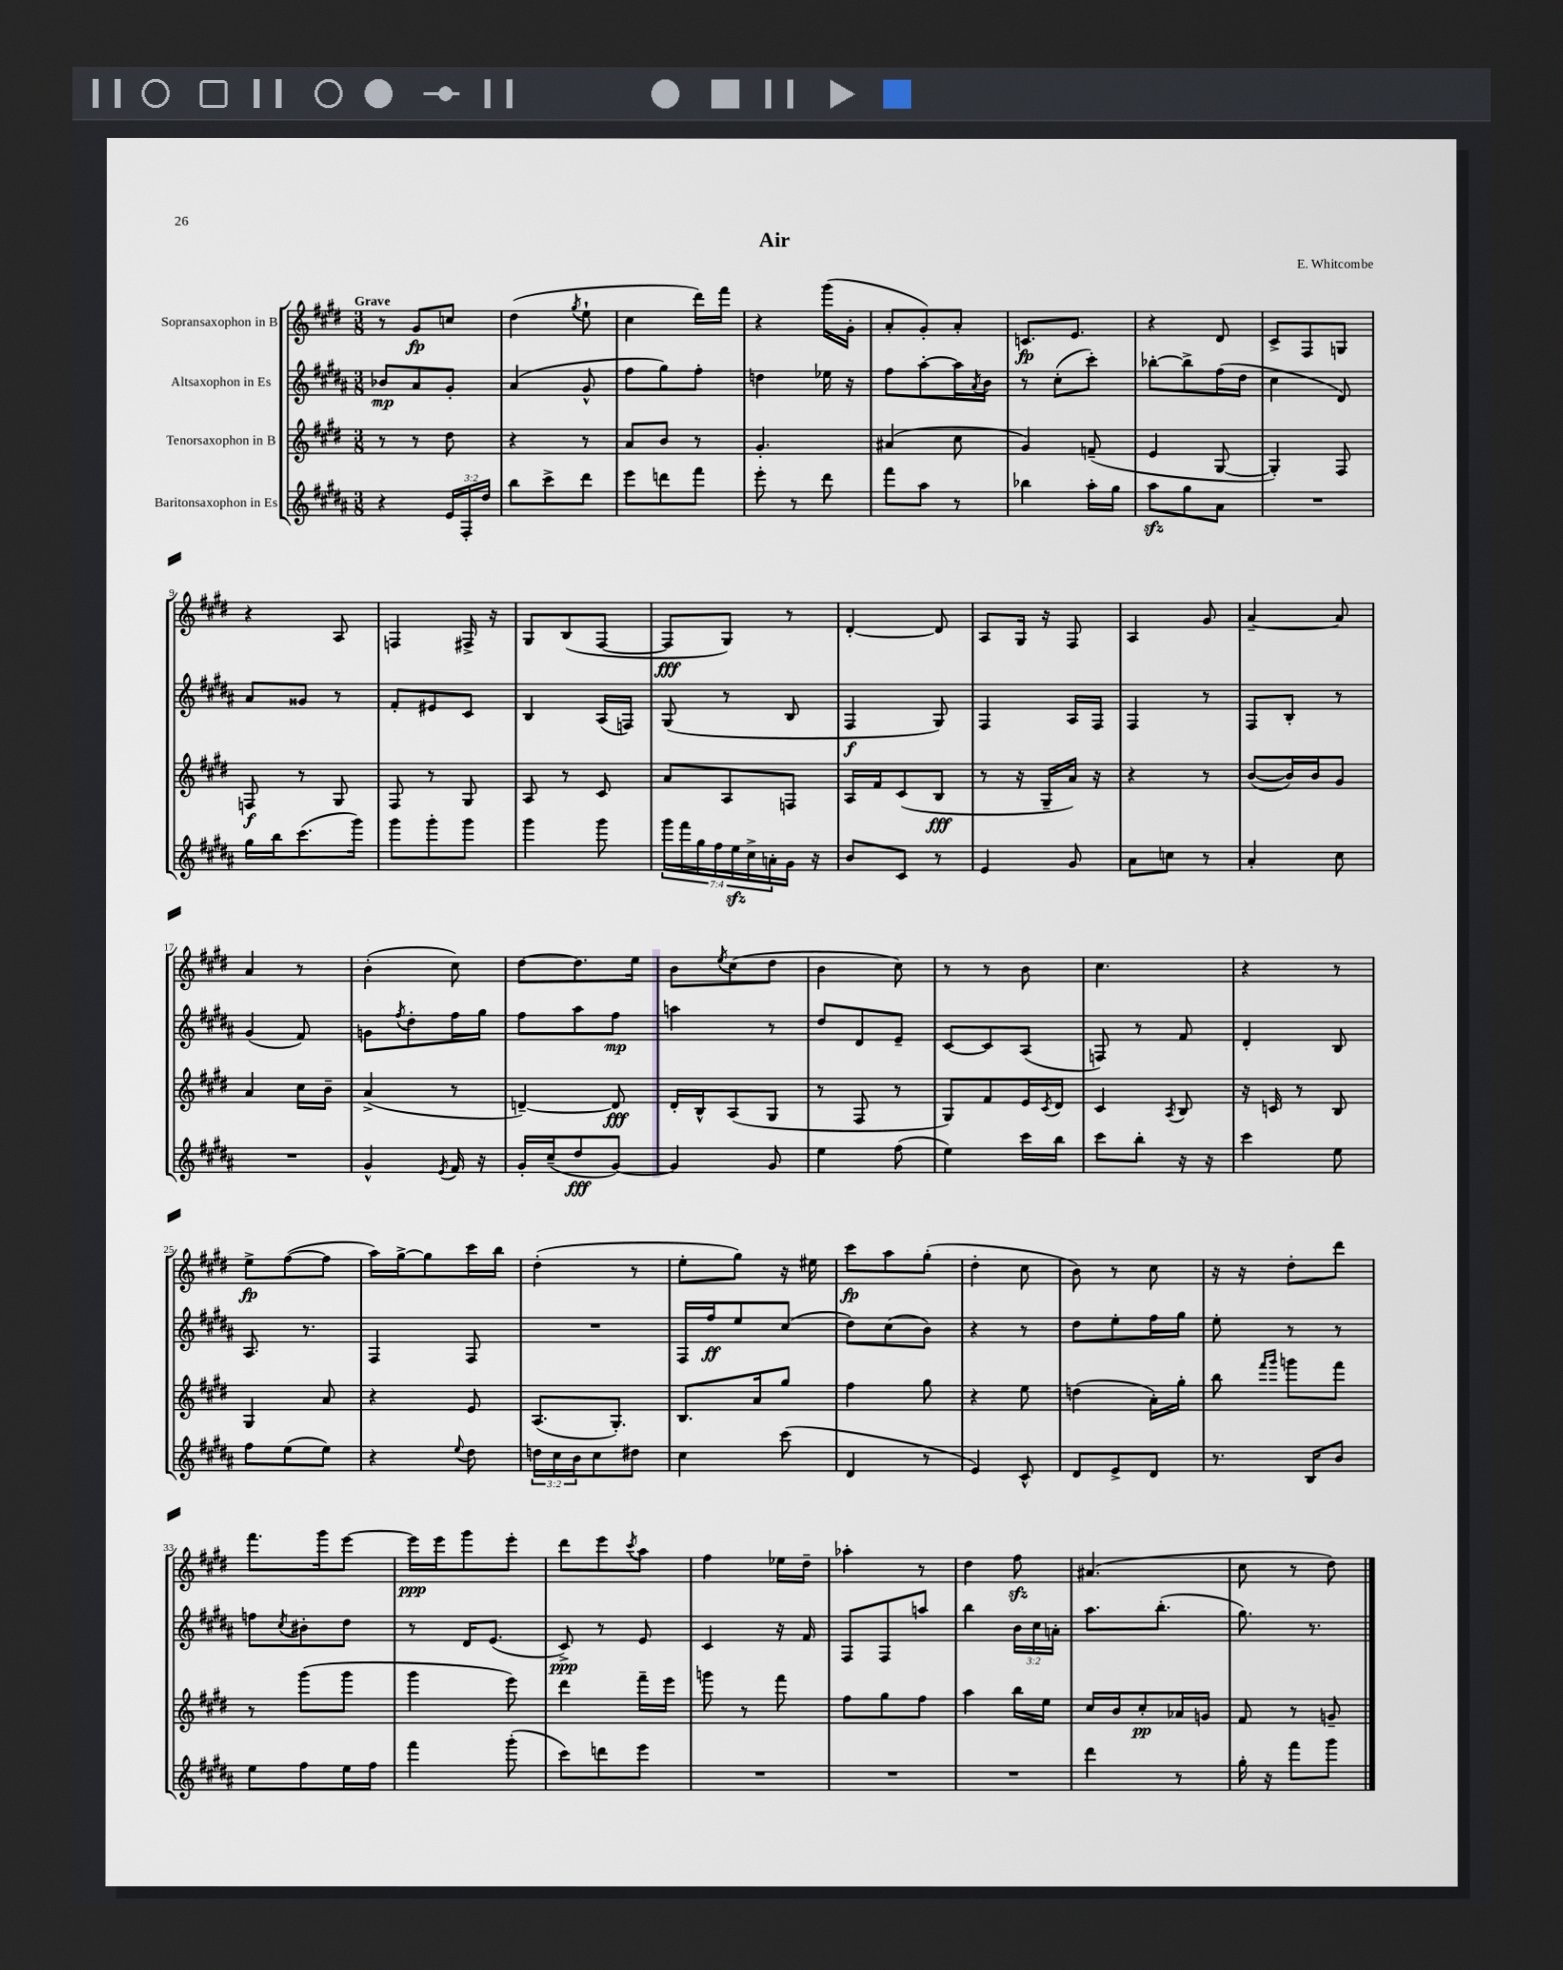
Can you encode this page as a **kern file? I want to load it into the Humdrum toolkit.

**kern	**dynam	**kern	**dynam	**kern	**dynam	**kern	**dynam
*part4	*part4	*part3	*part3	*part2	*part2	*part1	*part1
*staff4	*staff4	*staff3	*staff3	*staff2	*staff2	*staff1	*staff1
*I"Baritonsaxophon in Es	*	*I"Tenorsaxophon in B	*	*I"Altsaxophon in Es	*	*I"Sopransaxophon in B	*
*clefG2	*	*clefG2	*	*clefG2	*	*clefG2	*
*k[f#c#g#d#a#]	*	*k[f#c#g#d#]	*	*k[f#c#g#d#a#]	*	*k[f#c#g#d#]	*
*M3/8	*	*M3/8	*	*M3/8	*	*M3/8	*
=1	=1	=1	=1	=1	=1	=1	=1
!	!	!	!	!	!	!LO:TX:a:B:t=Grave	!
4r	.	8r	.	8b-X/L	mp	8r	.
.	.	8r	.	8a#/	.	8g#/L	fp
24e/LL	.	8dd#\	.	8g#'/J	.	8ccn/J	.
24F#'/	.	.	.	.	.	.	.
24dd#/JJ	.	.	.	.	.	.	.
=2	=2	=2	=2	=2	=2	=2	=2
8bb\L	.	4r	.	(4a#/	.	(4dd#\	.
8ccc#^\	.	.	.	.	.	.	.
.	.	.	.	.	.	8qgg#/	.
8ddd#\J	.	8r	.	8g#^^/	.	8ee`\	.
=3	=3	=3	=3	=3	=3	=3	=3
8eee\L	.	8a/L	.	8ff#\L	.	4cc#\	.
8dddn\	.	8b/J	.	8gg#\)	.	.	.
8fff#\J	.	8r	.	8ff#'\J	.	16ddd#\LL)	.
.	.	.	.	.	.	16fff#\JJ	.
=4	=4	=4	=4	=4	=4	=4	=4
8eee'\	.	4.g#'/	.	4ddn\	.	4r	.
8r	.	.	.	.	.	.	.
8ddd#\	.	.	.	16ee-X\	.	(16ggg#\LL	.
.	.	.	.	16r	.	16g#'\JJ	.
=5	=5	=5	=5	=5	=5	=5	=5
8fff#\L	.	(4a#X/	.	8ff#\L	.	8a'/L	.
8aa#\J	.	.	.	[8aa#'\	.	8g#'/)	.
8r	.	8cc#\	.	16aa#\L]	.	8a'/J	.
.	.	.	.	8qa#/	.	.	.
.	.	.	.	16b\JJ	.	.	.
=6	=6	=6	=6	=6	=6	=6	=6
4bb-X\	.	4g#/)	.	8r	.	8.cn/L	fp
.	.	.	.	(8cc#'\L	.	.	.
.	.	.	.	.	.	8.e/J	.
16aa#'\LL	.	(8fn~/	.	8ccc#'\J)	.	.	.
16gg#\JJ	.	.	.	.	.	.	.
=7	=7	=7	=7	=7	=7	=7	=7
8aa#zz\L	.	4e/	.	[8bb-X'\L	.	4r	.
8gg#\	.	.	.	8bb-^\]	.	.	.
8a#\J	.	[8G#/	.	(16ff#\L	.	8d#/	.
.	.	.	.	16dd#\JJ	.	.	.
=8	=8	=8	=8	=8	=8	=8	=8
4.r	.	4G#'/])	.	4cc#\	.	8c#^/L	.
.	.	.	.	.	.	8F#/	.
.	.	8F#/	.	8d#/)	.	8Gn/J	.
!!LO:LB:g=z
=9	=9	=9	=9	=9	=9	=9	=9
16gg#\LL	.	8Fn/	f	8a#/L	.	4r	.
16bb\J	.	.	.	.	.	.	.
(8.ccc#\	.	8r	.	8g##X/J	.	.	.
.	.	8G#/	.	8r	.	8A/	.
16ggg#\Jk)	.	.	.	.	.	.	.
=10	=10	=10	=10	=10	=10	=10	=10
8ggg#\L	.	8F#/	.	8f#'/L	.	4Fn/	.
8ggg#'\	.	8r	.	8e#X/	.	.	.
8ggg#\J	.	8G#/	.	8c#/J	.	16F#X^/	.
.	.	.	.	.	.	16r	.
=11	=11	=11	=11	=11	=11	=11	=11
4ggg#\	.	8A/	.	4B/	.	8G#/L	.
.	.	8r	.	.	.	(8B/	.
8ggg#\	.	8c#/	.	(16A#/LL	.	[8F#/J	.
.	.	.	.	16Fn/JJ)	.	.	.
=12	=12	=12	=12	=12	=12	=12	=12
28ggg#\LL	.	8a/L	.	(8G#/	.	8F#/L]	fff
28fff#\	.	.	.	.	.	.	.
28gg#\	.	.	.	.	.	.	.
28ff#\	.	.	.	.	.	.	.
.	.	8A/	.	8r	.	8G#/J)	.
28eezz\	.	.	.	.	.	.	.
28cc#^\	.	.	.	.	.	.	.
28an'\	.	.	.	.	.	.	.
16g#\JJ	.	8Fn/J	.	8B/	.	8r	.
16r	.	.	.	.	.	.	.
=13	=13	=13	=13	=13	=13	=13	=13
8b/L	.	16A/LL	.	4F#/	f	[4d#'/	.
.	.	16f#/J	.	.	.	.	.
8c#/J	.	(8c#/	.	.	.	.	.
8r	.	8B/J	fff	8G#/)	.	8d#/]	.
=14	=14	=14	=14	=14	=14	=14	=14
4e/	.	8r	.	4F#/	.	8A/L	.
.	.	16r	.	.	.	16G#/Jk	.
.	.	16G#~/LL	.	.	.	16r	.
8g#/	.	16a/JJ)	.	16A#/LL	.	8F#/	.
.	.	16r	.	16F#/JJ	.	.	.
=15	=15	=15	=15	=15	=15	=15	=15
8a#\L	.	4r	.	4F#/	.	4A/	.
8ccn\J	.	.	.	.	.	.	.
8r	.	8r	.	8r	.	8g#/	.
=16	=16	=16	=16	=16	=16	=16	=16
4a#'/	.	([8b/L	.	8F#/L	.	[4a~/	.
.	.	16b/L])	.	8B'/J	.	.	.
.	.	16b/J	.	.	.	.	.
8cc#\	.	8g#/J	.	8r	.	8a/]	.
!!LO:LB:g=z
=17	=17	=17	=17	=17	=17	=17	=17
4.r	.	4a/	.	(4g#/	.	4a/	.
.	.	16cc#\LL	.	8f#/)	.	8r	.
.	.	16b~\JJ	.	.	.	.	.
=18	=18	=18	=18	=18	=18	=18	=18
4g#^^/	.	(4a^/	.	8gn\L	.	(4b'\	.
.	.	.	.	8qff#/	.	.	.
.	.	.	.	8dd#'\	.	.	.
8qe/	.	.	.	.	.	.	.
16f#/	.	8r	.	16ff#\L	.	8cc#\)	.
16r	.	.	.	16gg#\JJ	.	.	.
=19	=19	=19	=19	=19	=19	=19	=19
16g#'/LL	.	[4dn~/)	.	8ff#\L	.	[8dd#\L	.
(16cc#~/J	.	.	.	.	.	.	.
8dd#/	fff	.	.	8aa#\	.	8.dd#\]	.
[8g#/J)	.	8d/]	fff	8ff#\J	mp	.	.
.	.	.	.	.	.	16ee\Jk	.
=20	=20	=20	=20	=20	=20	=20	=20
4g#/]	.	16d#'/LL	.	4aan\	.	8b\L	.
.	.	16B^^/J	.	.	.	.	.
.	.	.	.	.	.	8qee/	.
.	.	(8A/	.	.	.	(8cc#\	.
8g#/	.	8G#/J	.	8r	.	8dd#\J	.
=21	=21	=21	=21	=21	=21	=21	=21
4ee\	.	8r	.	8dd#/L	.	4b\	.
.	.	8F#/	.	8d#/	.	.	.
(8ff#\	.	8r	.	8e~/J	.	8cc#\)	.
=22	=22	=22	=22	=22	=22	=22	=22
4ee\)	.	8G#/L)	.	[8c#/L	.	8r	.
.	.	8f#/	.	8c#/]	.	8r	.
16ccc#\LL	.	16e/L	.	(8A#/J	.	8b\	.
.	.	8qc#/	.	.	.	.	.
16bb\JJ	.	16d#/JJ	.	.	.	.	.
=23	=23	=23	=23	=23	=23	=23	=23
8ccc#\L	.	4c#/	.	8Fn/)	.	4.cc#\	.
8bb'\J	.	.	.	8r	.	.	.
.	.	8qA/	.	.	.	.	.
16r	.	8B/	.	8f#/	.	.	.
16r	.	.	.	.	.	.	.
=24	=24	=24	=24	=24	=24	=24	=24
4ccc#\	.	16r	.	4d#'/	.	4r	.
.	.	16cn/	.	.	.	.	.
.	.	8r	.	.	.	.	.
8ee\	.	8B/	.	8B/	.	8r	.
!!LO:LB:g=z
=25	=25	=25	=25	=25	=25	=25	=25
8ff#\L	.	4G#/	.	8.A#/	.	8ee^\L	fp
(8ee\	.	.	.	.	.	([8ff#\	.
.	.	.	.	8.r	.	.	.
8ee\J)	.	8a/	.	.	.	8ff#\J]	.
=26	=26	=26	=26	=26	=26	=26	=26
4r	.	4r	.	4F#/	.	16aa\LL)	.
.	.	.	.	.	.	[16gg#^\J	.
.	.	.	.	.	.	8gg#\]	.
8qqee/	.	.	.	.	.	.	.
8dd#\	.	8e/	.	8F#/	.	16ccc#\L	.
.	.	.	.	.	.	16bb\JJ	.
=27	=27	=27	=27	=27	=27	=27	=27
24ddn\LL	.	(8.A/L	.	4.r	.	(4dd#'\	.
24cc#\	.	.	.	.	.	.	.
24b\J	.	.	.	.	.	.	.
8cc#\	.	.	.	.	.	.	.
.	.	8.G#'/J)	.	.	.	.	.
8dd#X\J	.	.	.	.	.	8r	.
=28	=28	=28	=28	=28	=28	=28	=28
4cc#\	.	8.B/L	.	16F#/LL	.	8ee'\L	.
.	.	.	.	16ff#/J	ff	.	.
.	.	.	.	8ee/	.	8gg#\J)	.
.	.	16a/k	.	.	.	.	.
(8ccc#\	.	8gg#/J	.	(8cc#/J	.	16r	.
.	.	.	.	.	.	16ee#X\	.
=29	=29	=29	=29	=29	=29	=29	=29
4d#/	.	4ff#\	.	8dd#\L)	.	8ccc#\L	fp
.	.	.	.	(8cc#\	.	8aa\	.
8r	.	8gg#\	.	8b\J)	.	(8gg#'\J	.
=30	=30	=30	=30	=30	=30	=30	=30
4e/)	.	4r	.	4r	.	4dd#'\	.
8c#^^/	.	8ee\	.	8r	.	8cc#\	.
=31	=31	=31	=31	=31	=31	=31	=31
8d#/L	.	(4ddn\	.	8dd#\L	.	8b\)	.
8e^/	.	.	.	8ee'\	.	8r	.
8d#/J	.	16a'\LL)	.	16ff#\L	.	8cc#\	.
.	.	16gg#'\JJ	.	16gg#\JJ	.	.	.
=32	=32	=32	=32	=32	=32	=32	=32
8.r	.	8bb\	.	8ee'\	.	16r	.
.	.	.	.	.	.	16r	.
.	.	16qqfff#/LL	.	.	.	.	.
.	.	16qqggg#/JJ	.	.	.	.	.
.	.	8gggn\L	.	8r	.	8dd#'\L	.
16B/KL	.	.	.	.	.	.	.
8b/J	.	8fff#\J	.	8r	.	8ddd#\J	.
!!LO:LB:g=z
=33	=33	=33	=33	=33	=33	=33	=33
8ee\L	.	8r	.	8ffn\L	.	8.fff#\L	.
.	.	.	.	8qcc#/	.	.	.
8ff#\	.	(8ggg#\L	.	8b#X'\	.	.	.
.	.	.	.	.	.	16ggg#\k	.
16ee\L	.	8ggg#\J	.	8dd#\J	.	[8eee\J	.
16ff#\JJ	.	.	.	.	.	.	.
=34	=34	=34	=34	=34	=34	=34	=34
4fff#\	.	4ggg#\	.	8r	.	16eee\LL]	ppp
.	.	.	.	.	.	16eee\J	.
.	.	.	.	16d#/KL	.	8ggg#\	.
.	.	.	.	(8.e/J	.	.	.
(8ggg#'\	.	8eee\)	.	.	.	8eee'\J	.
=35	=35	=35	=35	=35	=35	=35	=35
8ccc#\L)	.	4ddd#\	.	8c#^/)	ppp	8ddd#\L	.
8dddn\	.	.	.	8r	.	8eee\	.
.	.	.	.	.	.	8qccc#/	.
8eee\J	.	16fff#~\LL	.	8e/	.	8aa\J	.
.	.	16eee\JJ	.	.	.	.	.
=36	=36	=36	=36	=36	=36	=36	=36
4.r	.	8gggn\	.	4c#/	.	4ff#\	.
.	.	8r	.	.	.	.	.
.	.	8fff#\	.	16r	.	16ee-X\LL	.
.	.	.	.	16f#/	.	16dd#~\JJ	.
=37	=37	=37	=37	=37	=37	=37	=37
4.r	.	8ff#\L	.	8F#/L	.	4aa-X'\	.
.	.	8gg#\	.	8F#/	.	.	.
.	.	8ff#\J	.	8aan/J	.	8r	.
=38	=38	=38	=38	=38	=38	=38	=38
4.r	.	4aa\	.	4bb\	.	4dd#\	.
.	.	16bb\LL	.	24b\LL	.	8ff#zz\	.
.	.	.	.	24cc#\	.	.	.
.	.	16ee\JJ	.	.	.	.	.
.	.	.	.	24an'\JJ	.	.	.
=39	=39	=39	=39	=39	=39	=39	=39
4ddd#\	.	16cc#/LL	.	8.aa#\L	.	(4.a#X/	.
.	.	16b/J	.	.	.	.	.
.	.	8cc#'/	pp	.	.	.	.
.	.	.	.	(8.bb'\J	.	.	.
8r	.	16a-X/L	.	.	.	.	.
.	.	16gn/JJ	.	.	.	.	.
=40	=40	=40	=40	=40	=40	=40	=40
16gg#'\	.	8f#/	.	8.gg#\)	.	8cc#\	.
16r	.	.	.	.	.	.	.
8fff#\L	.	8r	.	.	.	8r	.
.	.	.	.	8.r	.	.	.
8ggg#\J	.	8gn~/	.	.	.	8dd#\)	.
==	==	==	==	==	==	==	==
*-	*-	*-	*-	*-	*-	*-	*-
